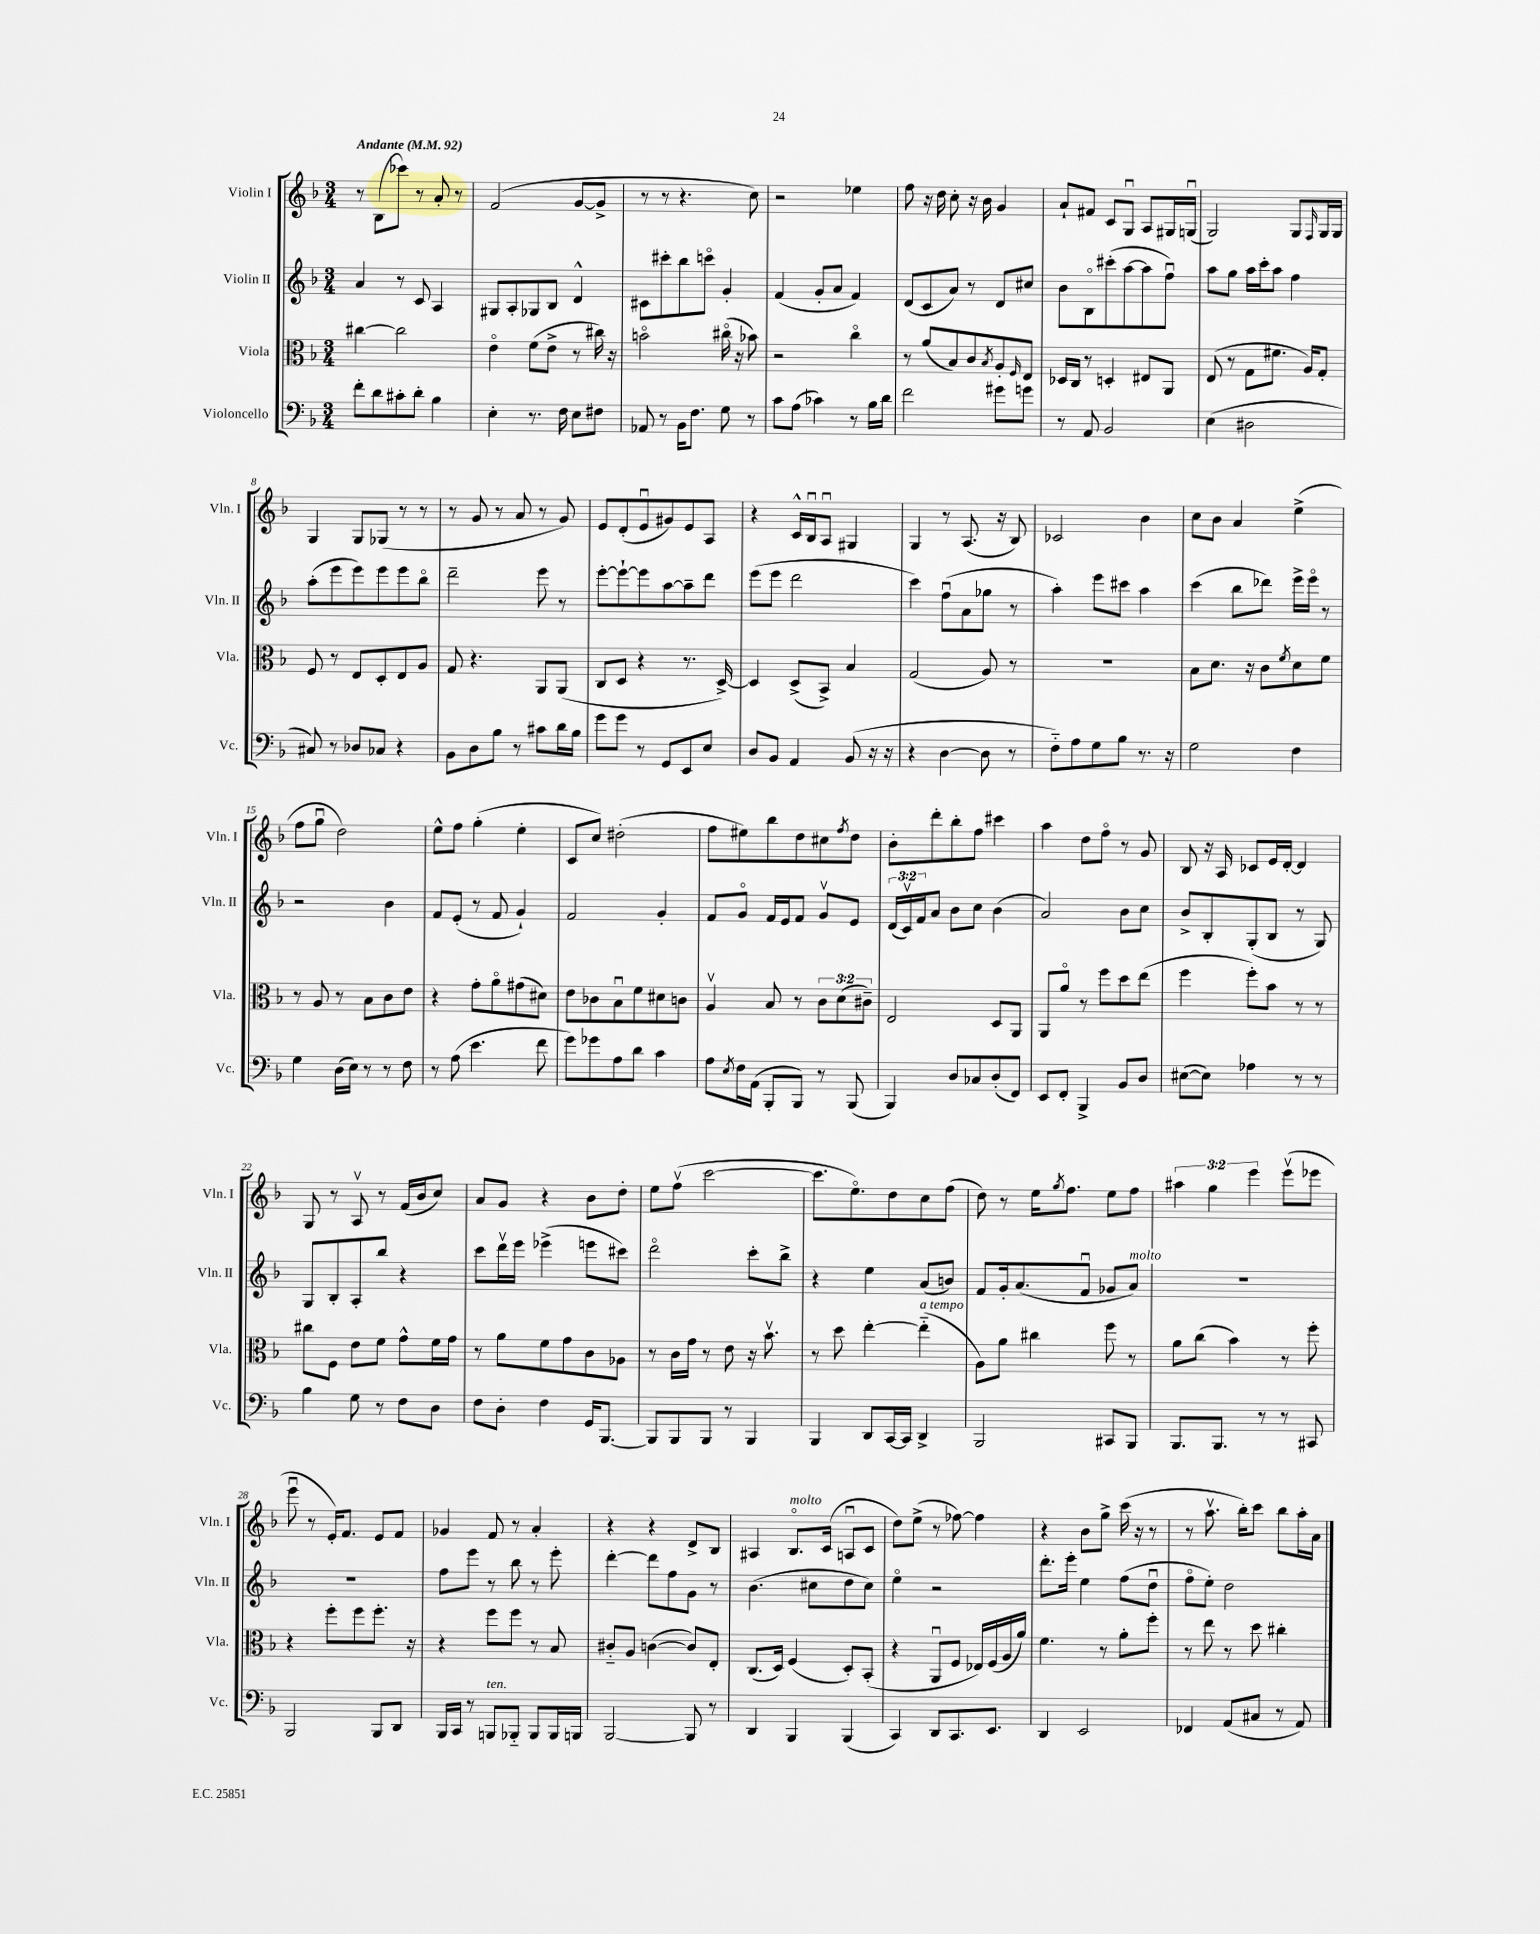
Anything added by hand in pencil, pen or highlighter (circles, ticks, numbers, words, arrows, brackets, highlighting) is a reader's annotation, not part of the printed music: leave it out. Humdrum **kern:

**kern	**kern	**kern	**kern
*part4	*part3	*part2	*part1
*staff4	*staff3	*staff2	*staff1
*I"Violoncello	*I"Viola	*I"Violin II	*I"Violin I
*I'Vc.	*I'Vla.	*I'Vln. II	*I'Vln. I
*clefF4	*clefC3	*clefG2	*clefG2
*k[b-]	*k[b-]	*k[b-]	*k[b-]
*M3/4	*M3/4	*M3/4	*M3/4
*MM92	*MM92	*MM92	*MM92
=1	=1	=1	=1
!	!	!	!LO:TX:a:B:t=Andante
8f'\L	[4cc#X\	4a/	8r
8d\	.	.	(8B-\L
8c#X'\	2cc#\]	8r	8ccc-X\J)
8d'\J	.	8c/	8r
4B-\	.	4A/	8a'/
.	.	.	8r
=2	=2	=2	=2
4E'\	4e\	8G#X/L	(2f/
.	.	8A'/	.
8.r	(8f\L	8G-X/	.
.	8e^\J	8B-/J	.
16F\	.	.	.
8E\L	8r	4d^^/	[8g/L
8F#X\J	16cc#X\)	.	8g^/J]
.	16r	.	.
=3	=3	=3	=3
8AA-X/	2bn\	8c#X\L	8r
8r	.	8ccc#X'\	8r
16BB-\KL	.	8bb-\	4.r
8.F\J	.	.	.
.	.	8cccn\J	.
8G\	(16cc#X\	4g'/	.
.	16r	.	.
8r	8b-X\)	.	8cc\)
=4	=4	=4	=4
8c\L	2r	(4f/	2r
(8A\J	.	.	.
4c-X\)	.	8g'/L	.
.	.	8a/J	.
8r	4cc\	4f/)	4ee-X\
16B-\LL	.	.	.
16d\JJ	.	.	.
=5	=5	=5	=5
2f\	8r	(8d/L	8ff\
.	(8a/L	8c/	16r
.	.	.	16dd\
.	8B-/)	8a/J)	8cc'\
.	8c/	8r	16r
.	.	.	16b-\
.	8qB-/	.	.
8g#X\L	8A'/	8d/L	4g/
.	16qqF/	.	.
8gn\J	8E/J	8cc#X/J	.
=6	=6	=6	=6
8r	16D-X/LL	8b-\L	8a`/L
.	16C/JJ	.	.
8AA/	8r	8B-\	8f#X/J
2BB-/	4Dn'/	(8ccc#X'\	8c/L
.	.	[8aa\	8Gu/J
.	8E#X/L	8aa\]	8A/L
.	8AA/J	8ffu\J)	16G#X/L
.	.	.	(16Gnu/JJ
=7	=7	=7	=7
(4E\	(8E/	8aa\L	2G/)
.	8r	8gg\J	.
2D#X\	8G\L	16aa\LL	.
.	.	16ccc'\J	.
.	8.f#X\J	8aa\J	.
.	.	4ff\	8G/L
.	16A/KL)	.	.
.	.	.	16qqF/
.	8G'/J	.	16G/L
.	.	.	16G/JJ
!!LO:LB:g=z
=8	=8	=8	=8
8C#X/)	8F/	(8aa'\L	4G/
8r	8r	8eee\	.
8D-X/L	8E/L	8eee\)	8G/L
8C-X/J	8D'/	8eee\	(8G-X/J
4r	8E/	8eee\	8r
.	8A/J	8bb-\J	8r
=9	=9	=9	=9
8BB-\L	8G/	2ddd~\	8r
8D\	4.r	.	8g/
8B-\J	.	.	8r
8r	.	.	8a/
8c#X\L	8AA/L	8eee\	8r
16d\L	(8AA/J	8r	8g/)
16B-\JJ	.	.	.
=10	=10	=10	=10
8g\L	8C/L	[8eee'\L	8e/L
8g\J	8D/J	8eee`\_	(8d'/
8r	4r	8eee\]	8eu/
8GG/L	.	[8aa\	8g#X/)
8EE/	8.r	8aa~\]	8e/
8E/J	.	8ddd\J	8A/J
.	[16D^/)	.	.
=11	=11	=11	=11
8D/L	4D/]	(8eee\L	4r
8BB-/J	.	8eee\J	.
4AA/	(8D^/L	2ddd\	16c^^/LL
.	.	.	16B-u/J
.	8BB-^/J)	.	8Au/J
(8BB-/	4B-/	.	4G#X/
16r	.	.	.
16r	.	.	.
=12	=12	=12	=12
4r	(2G/	4ccc\)	4G/
[4D\	.	(8ffu\L	8r
.	.	8a\	(8.A/
8D\]	8A/)	8gg-X\J	.
.	.	.	16r
8r	8r	8r	8B-/)
=13	=13	=13	=13
8F\L)	2.r	4aa'\)	2c-X/
8A\	.	.	.
8G\	.	8eee\L	.
8B-\J	.	8ccc#X\J	.
8.r	.	4aa\	4b-\
16r	.	.	.
=14	=14	=14	=14
2G\	8B-\L	(4ccc\	8cc\L
.	8.d\J	.	8b-\J
.	.	8bb-\L	4a/
.	16r	.	.
.	8c\L	8ddd-X\J)	.
.	8qf/	.	.
4F\	8d\	16eee^\LL	(4ee^\
.	.	16eee\JJ	.
.	8f\J	8r	.
!!LO:LB:g=z
=15	=15	=15	=15
4G\	8r	2r	8ff\L
.	8A/	.	8ggu\J
(16D\LL	8r	.	2dd\)
16E\JJ)	.	.	.
8r	8B-\L	.	.
8r	8c\	4b-\	.
8F\	8e\J	.	.
=16	=16	=16	=16
8r	4r	8f/L	8ee^^\L
(8A\	.	(8e'/J	8ff\J
4.e\	8g'\L	8r	(4gg'\
.	8a\	8f/	.
.	(8g#X\	4g`/)	4ee'\
8f\	8d#X\J)	.	.
=17	=17	=17	=17
8g\L)	8e\L	2f/	8c/L
8g-X\	8c-X\	.	8cc/J)
8A\	8B-u\	.	(2dd#X'\
8d\J	8f\	.	.
4c\	8d#X\	4g'/	.
.	8cn\J	.	.
=18	=18	=18	=18
8A\L	4Av/	8f/L	8ff\L
8qE/	.	.	.
16F\L	.	8g/J	8ee#X\)
(16AA\JJ	.	.	.
8BBB-'/L	8B-/	16f/LL	8bb-\
.	.	16e/J	.
8BBB-/J)	8r	8f/J	8dd\
8r	12c\L	8gv/L	8cc#X\
.	(12d\	.	.
.	.	.	8qff/
(8BBB-/	.	8e/J	8dd\J
.	12c#X~\J)	.	.
=19	=19	=19	=19
4BBB-/)	2E/	(24d/LL	8b-'\L
.	.	24cv/)	.
.	.	24f/J	.
.	.	8a/J	8ddd'\
8D/L	.	8b-\L	8bb-'\
8C-X/	.	8cc\J	8ff\J
(8D'/	8D/L	(4b-\	4ccc#X\
8FF/J)	8AA/J	.	.
=20	=20	=20	=20
8EE/L	8AA/L	2a/)	4aa\
8FF'/J	8a/J	.	.
4BBB-^/	8r	.	8dd\L
.	8ff\L	.	8ff\J
8BB-/L	8dd\	8b-\L	8r
8D/J	(8ee\J	8cc\J	8g/
=21	=21	=21	=21
([8E#X\L	4ff\	8b-^/L	8B-/
8E#\J])	.	8B-'/	16r
.	.	.	16A/
4A-X\	8ff'\L)	(8G'/	8c-X/L
.	8b-\J	8B-/J	16e/L
.	.	.	[16d'/JJ
8r	8r	8r	4d/]
8r	8r	8G/)	.
!!LO:LB:g=z
=22	=22	=22	=22
4B-\	8cc#X\L	8G/L	8G/
.	8F\J	8B-'/	8r
8G\	8e\L	8A'/	8Av/
8r	8f\J	8bb-/J	8r
8F\L	8g^^\L	4r	(16f/LL
.	.	.	16b-/J
8D\J	16f\L	.	8cc/J)
.	16g\JJ	.	.
=23	=23	=23	=23
8F\L	8r	8ccc\L	8a/L
8D'\J	8a\L	16dddv\L	8g/J
.	.	16eee\JJ	.
4F\	8f\	(4eee-X^\	4r
.	8g\	.	.
16GG/KL	8c\	8eeen\L	8b-\L
[8.BBB-/J	.	.	.
.	8A-X\J	8ccc#X\J)	8dd'\J
=24	=24	=24	=24
8BBB-/L]	8r	2ddd\	8ee\L
8BBB-/	16c\LL	.	(8ffv\J
.	16g\JJ	.	.
8BBB-/J	8r	.	[2ccc\
8r	8e\	.	.
4BBB-/	16r	8ccc'\L	.
.	8.b-v\	.	.
.	.	8bb-^\J	.
=25	=25	=25	=25
4BBB-/	8r	4r	8.ccc\L]
.	8dd\	.	.
.	.	.	8.ee\)
8DD/L	[4ee'\	4ee\	.
[16CC/L	.	.	8dd\
16CC/JJ]	.	.	.
!	!LO:TX:a:i:t=a tempo	!	!
4DD^/	(4ee\]	(8a/L	8cc\
.	.	8bn/J)	(8ff\J
=26	=26	=26	=26
2BBB-/	8A\L)	8f/L	8dd\)
.	8a\J	16g'/k	8r
.	.	(8.a/	.
.	4cc#X\	.	16ee\KL
.	.	.	8qgg/
.	.	.	8.ff\J
.	.	8fu/J	.
8CC#X/L	8ff\	8g-X/L	8ee\L
!	!	!LO:TX:a:i:t=molto	!
8BBB-/J	8r	8a/J)	8ff\J
=27	=27	=27	=27
8.BBB-/L	8a\L	2.r	6aa#X\
.	(8cc\J	.	.
.	.	.	6gg\
8.BBB-/J	.	.	.
.	4b-\)	.	.
.	.	.	6eee\
8r	.	.	.
8r	8r	.	(8eeev\L
8CC#X/	8ff'\	.	8eee-X\J
!!LO:LB:g=z
=28	=28	=28	=28
2BBB-/	4r	2.r	8eeeu\
.	.	.	8r
.	8ff'\L	.	16e'/KL)
.	.	.	8.f/J
.	8ff\	.	.
8BBB-/L	8.ff'\J	.	8e/L
8DD/J	.	.	8f/J
.	16r	.	.
=29	=29	=29	=29
16BBB-/LL	4r	8ff\L	4g-X/
16CC/JJ	.	.	.
8r	.	8eee\J	.
!LO:TX:a:i:t=ten.	!	!	!
8BBBn/L	8ff\L	8r	8f/
8BBB-X/J	8ff\J	8bb-\	8r
8BBB-/L	8r	8r	4a'/
16BBB-/L	8B-/	8eee'\	.
16BBBn/JJ	.	.	.
=30	=30	=30	=30
[2BBB-/	8c#X/L	[4ddd'\	4r
.	8A/J	.	.
.	([4cn\	8ddd\L]	4r
.	.	8ff\	.
8BBB-/]	8c/L])	8g\J	8d^/L
8r	8E'/J	8r	8B-/J
=31	=31	=31	=31
4DD/	(8.C/L	(4.b-\	4A#X/
.	16D/Jk)	.	.
!	!	!	!LO:TX:a:i:t=molto
4BBB-/	(4F/	.	8.B-/L
.	.	8cc#X\L	.
.	.	.	(16c/Jk
(4BBB-/	8D'/L)	8dd\	8Anu/L
.	(8BB-'/J	8cc#\J)	8c/J
=32	=32	=32	=32
4CC/)	4r	4ee\	8dd\L)
.	.	.	(8ee^\J
8DD/L	8AAu/L	2r	8r
8.CC/	8F/J	.	[8ff-X\)
.	16E-X/LL)	.	4ff-\]
8.EE/J	(16F/	.	.
.	16A/	.	.
.	16a/JJ)	.	.
=33	=33	=33	=33
4DD/	4.f\	8.ddd'\L	4r
.	.	16eee'\Jk	.
2EE/	.	4ee\	8b-\L
.	8r	.	8gg^\J
.	8a'\L	(8ff\L	(16ccc\
.	.	.	16r
.	8ff'\J	8ddu\J	8r
=34	=34	=34	=34
4FF-X/	8r	8ff\L	8r
.	8ee\	8ee'\J)	8.aav\
(8AA/L	8r	2dd\	.
.	.	.	16bb-'\KL)
8C#X/J	8dd\	.	8ccc\J
8r	4cc#X'\	.	8bb-\L
8AA/)	.	.	16aa'\L
.	.	.	16a\JJ
==	==	==	==
*-	*-	*-	*-
